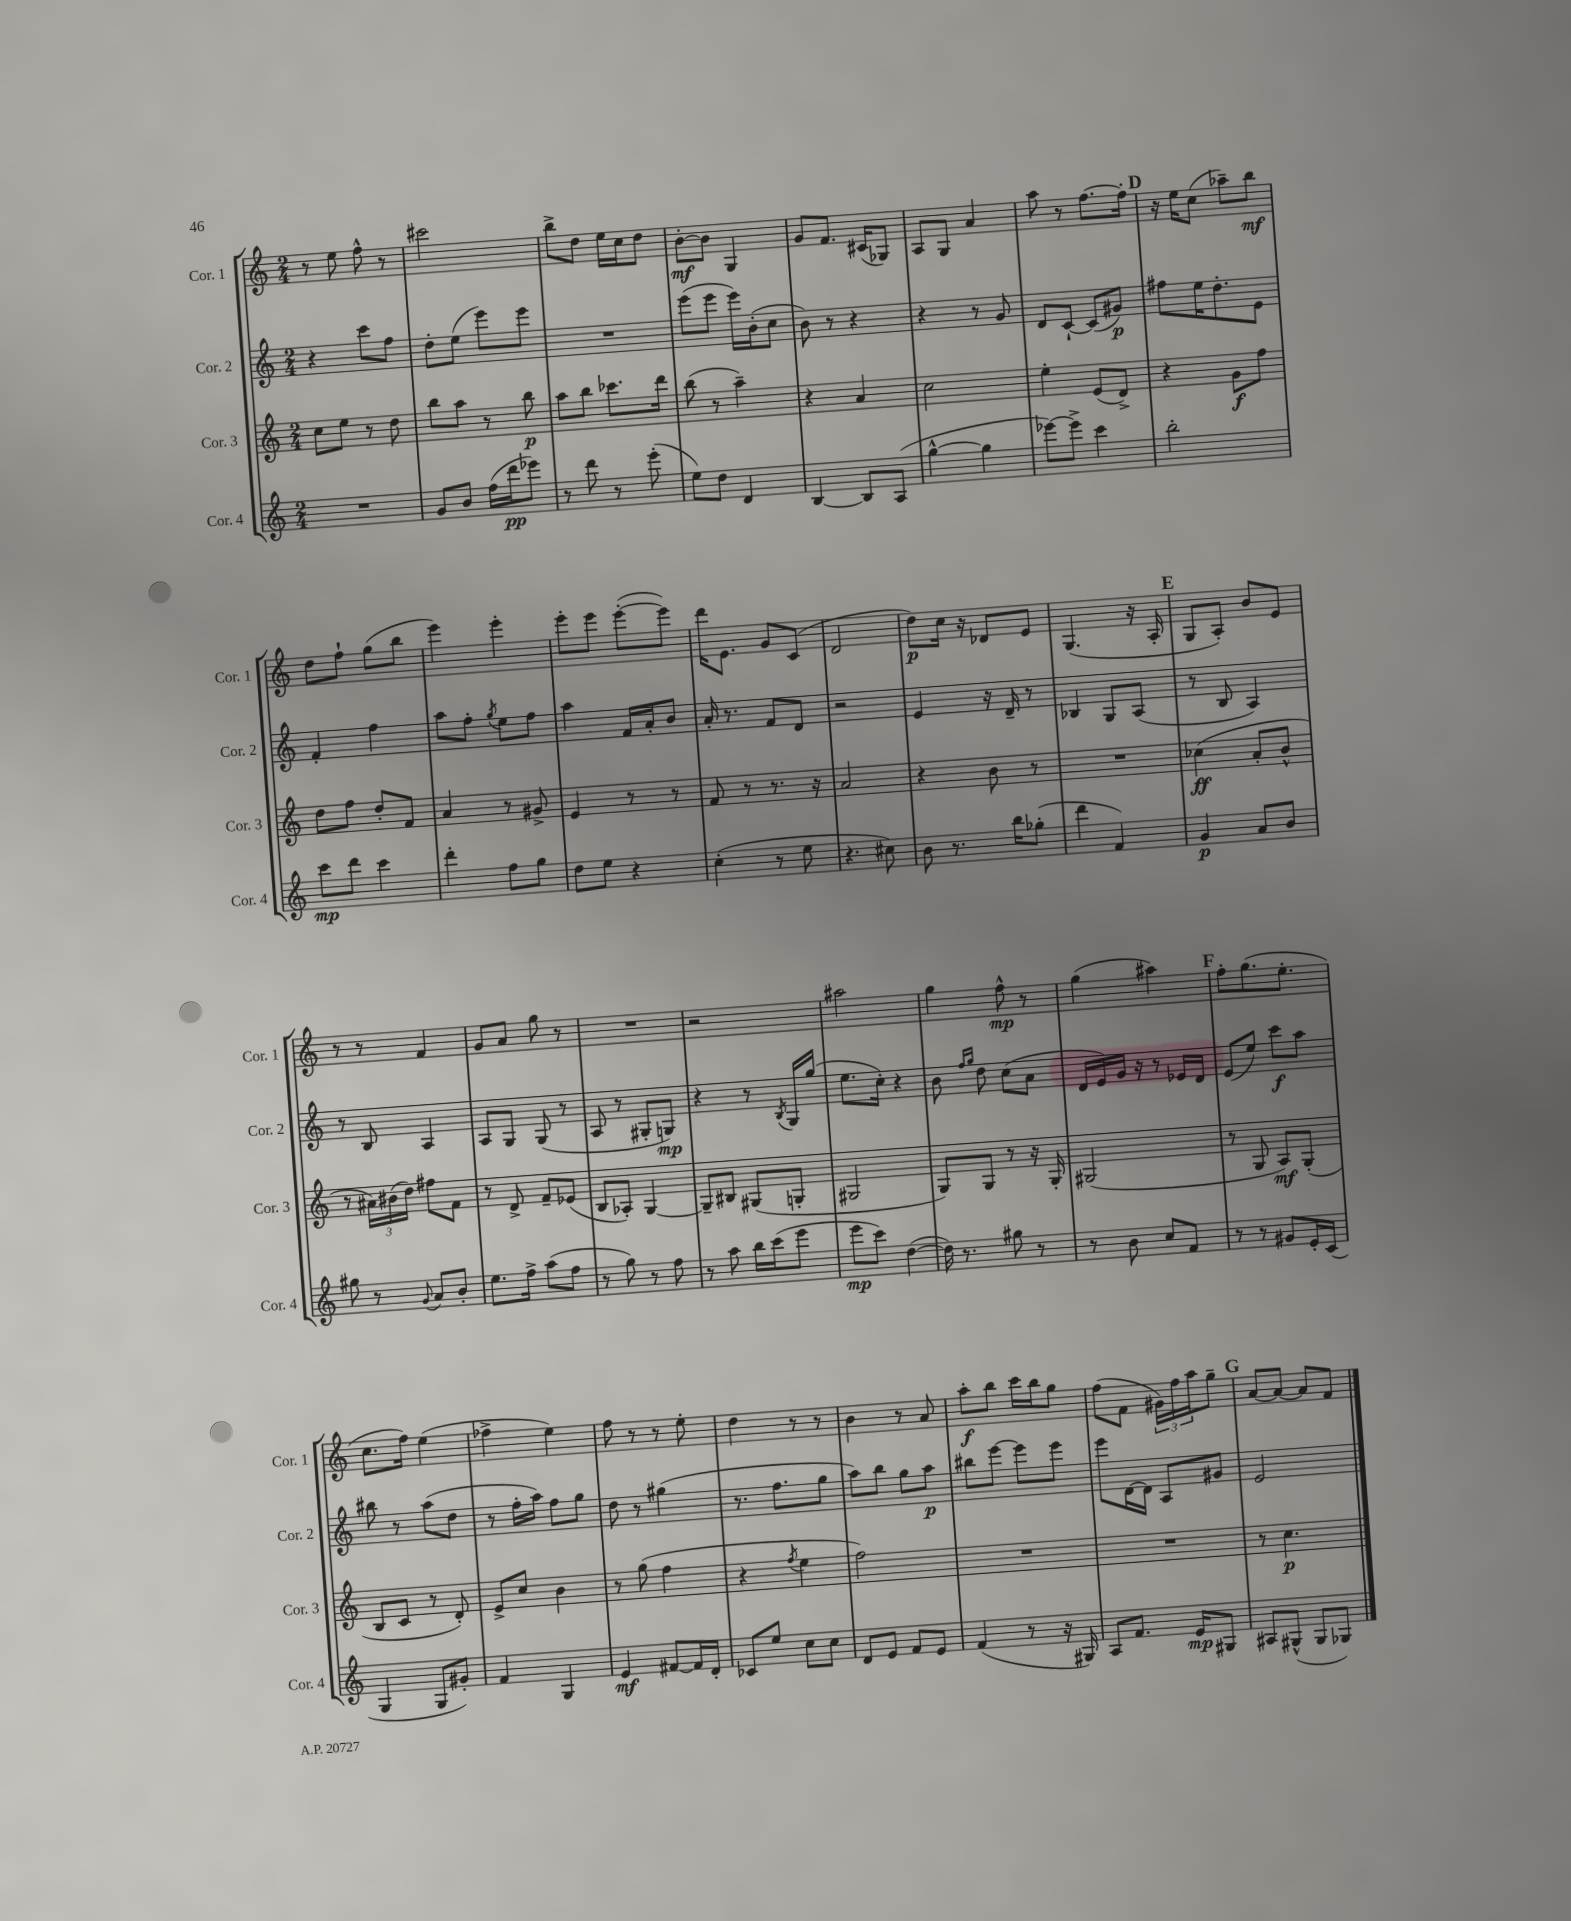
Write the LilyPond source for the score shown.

<<
\new StaffGroup <<
\new Staff = "s0" \with { instrumentName = "Cor. 1" shortInstrumentName = "Cor. 1" } {
    \clef treble \key c \major \numericTimeSignature \time 2/4
    r8 e''8 f''8-^ r8 |
    cis'''2 |
    b''8-> d''8 e''16 c''16 d''8 |
    b'8~-.\mf b'8 g4 |
    g'8 f'8. cis'16( ges8) |
    a8 g8 a'4 |
    a''8 r8 f''8.~ f''16-. |
    \mark \markup { \bold "D" } r16 e''16 c''8( aes''8--) b''8\mf |
    d''8 f''8-! g''8( b''8 |
    e'''4) e'''4-. |
    e'''8-. e'''8 e'''8~-.( e'''8) |
    d'''16 e'8. g'8 c'8( |
    d'2 |
    d''8\p) c''16 r16 des'8 e'8 |
    g4.( r16 a16-. |
    \mark \markup { \bold "E" } g8 a8-.) b'8 e'8 |
    r8 r8 f'4 |
    g'8 a'8 g''8 r8 |
    R2 |
    r2 |
    ais''2 |
    g''4 f''8-^\mp r8 |
    g''4( ais''4) |
    \mark \markup { \bold "F" } f''8-. g''8.( e''8.-. |
    c''8. f''16) e''4( |
    fes''4-> e''4) |
    f''8 r8 r8 e''8-. |
    d''4 r8 r8 |
    b'4 r8 a'8 |
    a''8-.\f b''8 c'''16 b''16 g''8 |
    f''8( f'8 \tuplet 3/2 { gis'16) f''16 a''16 } g''8-- |
    \mark \markup { \bold "G" } a'8~ a'8~ a'8 f'8 \bar "|." |
}
\new Staff = "s1" \with { instrumentName = "Cor. 2" shortInstrumentName = "Cor. 2" } {
    \clef treble \key c \major \numericTimeSignature \time 2/4
    r4 c'''8 f''8 |
    d''8-. e''8( e'''8) e'''8 |
    R2 |
    e'''8( e'''8 e'''16) b'16-.( c''8 |
    b'8) r8 r4 |
    r4 r8 g'8 |
    d'8 c'8~-! c'8( gis'8\p) |
    \mark \markup { \bold "D" } fis''8 e''16 d''8.-. e'8 |
    f'4-. f''4 |
    a''8 f''8-. \acciaccatura { g''8 } e''8 f''8 |
    a''4 f'16 a'16-. b'8 |
    a'16-. r8. f'8 d'8 |
    r2 |
    e'4 r16 d'16-- r8 |
    bes4 g8 a8( |
    \mark \markup { \bold "E" } r8 b8 a4) |
    r8 b8 a4 |
    a8 g8 g8( r8 |
    a8 r8 gis8-. g8\mp) |
    r4 r8 \acciaccatura { b8 } g16 g''16( |
    e''8. c''16-.) r4 |
    b'8 \grace { f''16 g''16 } d''8 c''8( a'8 |
    d'16 e'16) g'16 r16 r8 ees'16 d'16 |
    \mark \markup { \bold "F" } e'8( e''8) c'''8\f a''8 |
    bis''8 r8 a''8( d''8 |
    r8 f''16-. a''16) f''8 g''8 |
    d''8 r8 gis''4( |
    r8. f''8. g''8 |
    a''8) b''8 g''8 a''8\p |
    bis''8 e'''8~ e'''8 e'''8 |
    e'''8 d'16~ d'16 a8 gis'8 |
    \mark \markup { \bold "G" } e'2 \bar "|." |
}
\new Staff = "s2" \with { instrumentName = "Cor. 3" shortInstrumentName = "Cor. 3" } {
    \clef treble \key c \major \numericTimeSignature \time 2/4
    c''8 e''8 r8 d''8 |
    b''8 a''8 r8 b''8\p |
    a''8 b''8 ces'''8. d'''16 |
    b''8( r8 a''4--) |
    r4 a'4 |
    c''2 |
    e''4-. e'8( d'8->) |
    \mark \markup { \bold "D" } r4 g'8\f f''8 |
    d''8 f''8 d''8-. f'8 |
    a'4 r8 gis'8-> |
    e'4 r8 r8 |
    f'8 r8 r8. r16 |
    a'2 |
    r4 b'8 r8 |
    R2 |
    \mark \markup { \bold "E" } ces''4\ff( a'8-. b'8-^ |
    r8 \tuplet 3/2 { ais'16) bis'16( d''16) } fis''8 f'8 |
    r8 d'8-> f'8-- ees'8( |
    b8 aes8-.) g4~ |
    g8-- bis8 gis8( g8-. |
    gis2 |
    g8) g8 r8 r16 g16-. |
    gis2( |
    \mark \markup { \bold "F" } r8 g8 a8\mf) g8-.( |
    b8 c'8 r8 d'8-.) |
    e'8-> c''8 b'4 |
    r8 g''8( f''4 |
    r4 \acciaccatura { f''8 } e''4 |
    f''2) |
    R2 |
    R2 |
    \mark \markup { \bold "G" } r8 c''4.\p \bar "|." |
}
\new Staff = "s3" \with { instrumentName = "Cor. 4" shortInstrumentName = "Cor. 4" } {
    \clef treble \key c \major \numericTimeSignature \time 2/4
    R2 |
    g'8 b'8 f''16( d'''16\pp ees'''8) |
    r8 d'''8 r8 e'''8-.( |
    e''8) d''8 d'4 |
    b4~ b8 a8( |
    g''4~-^ g''4 |
    ees'''8~) ees'''8-> c'''4 |
    \mark \markup { \bold "D" } b''2-. |
    c'''8\mp d'''8 c'''4 |
    d'''4-. f''8 g''8 |
    d''8 e''8 r4 |
    c''4-.( r8 e''8 |
    r4. cis''8) |
    b'8 r8. b''16 ges''8-.( |
    d'''4 f'4) |
    \mark \markup { \bold "E" } g'4\p a'8 b'8 |
    gis''8 r8 \appoggiatura { g'8 } a'8 b'8-. |
    e''8. f''16-> a''8( f''8 |
    r8 g''8) r8 f''8 |
    r8 a''8 b''16 c'''16( e'''8 |
    e'''8\mp c'''8) d''4~( |
    d''16) r8. gis''8 r8 |
    r8 b'8 c''8 f'8 |
    \mark \markup { \bold "F" } r8 r8 gis'8 e'16-. c'16( |
    g4 g8 gis'8-.) |
    f'4 g4 |
    e'4\mf fis'8~ fis'16 d'16-. |
    ces'8 e''8 c''8 c''8 |
    d'8 e'8 f'8 e'8 |
    f'4( r8 r16 gis16) |
    a8 f'8. e'16\mp gis8 |
    \mark \markup { \bold "G" } ais8 gis8-^( gis8 ges8) \bar "|." |
}
>>
>>
\layout { \context { \Score \remove "Bar_number_engraver" } }
